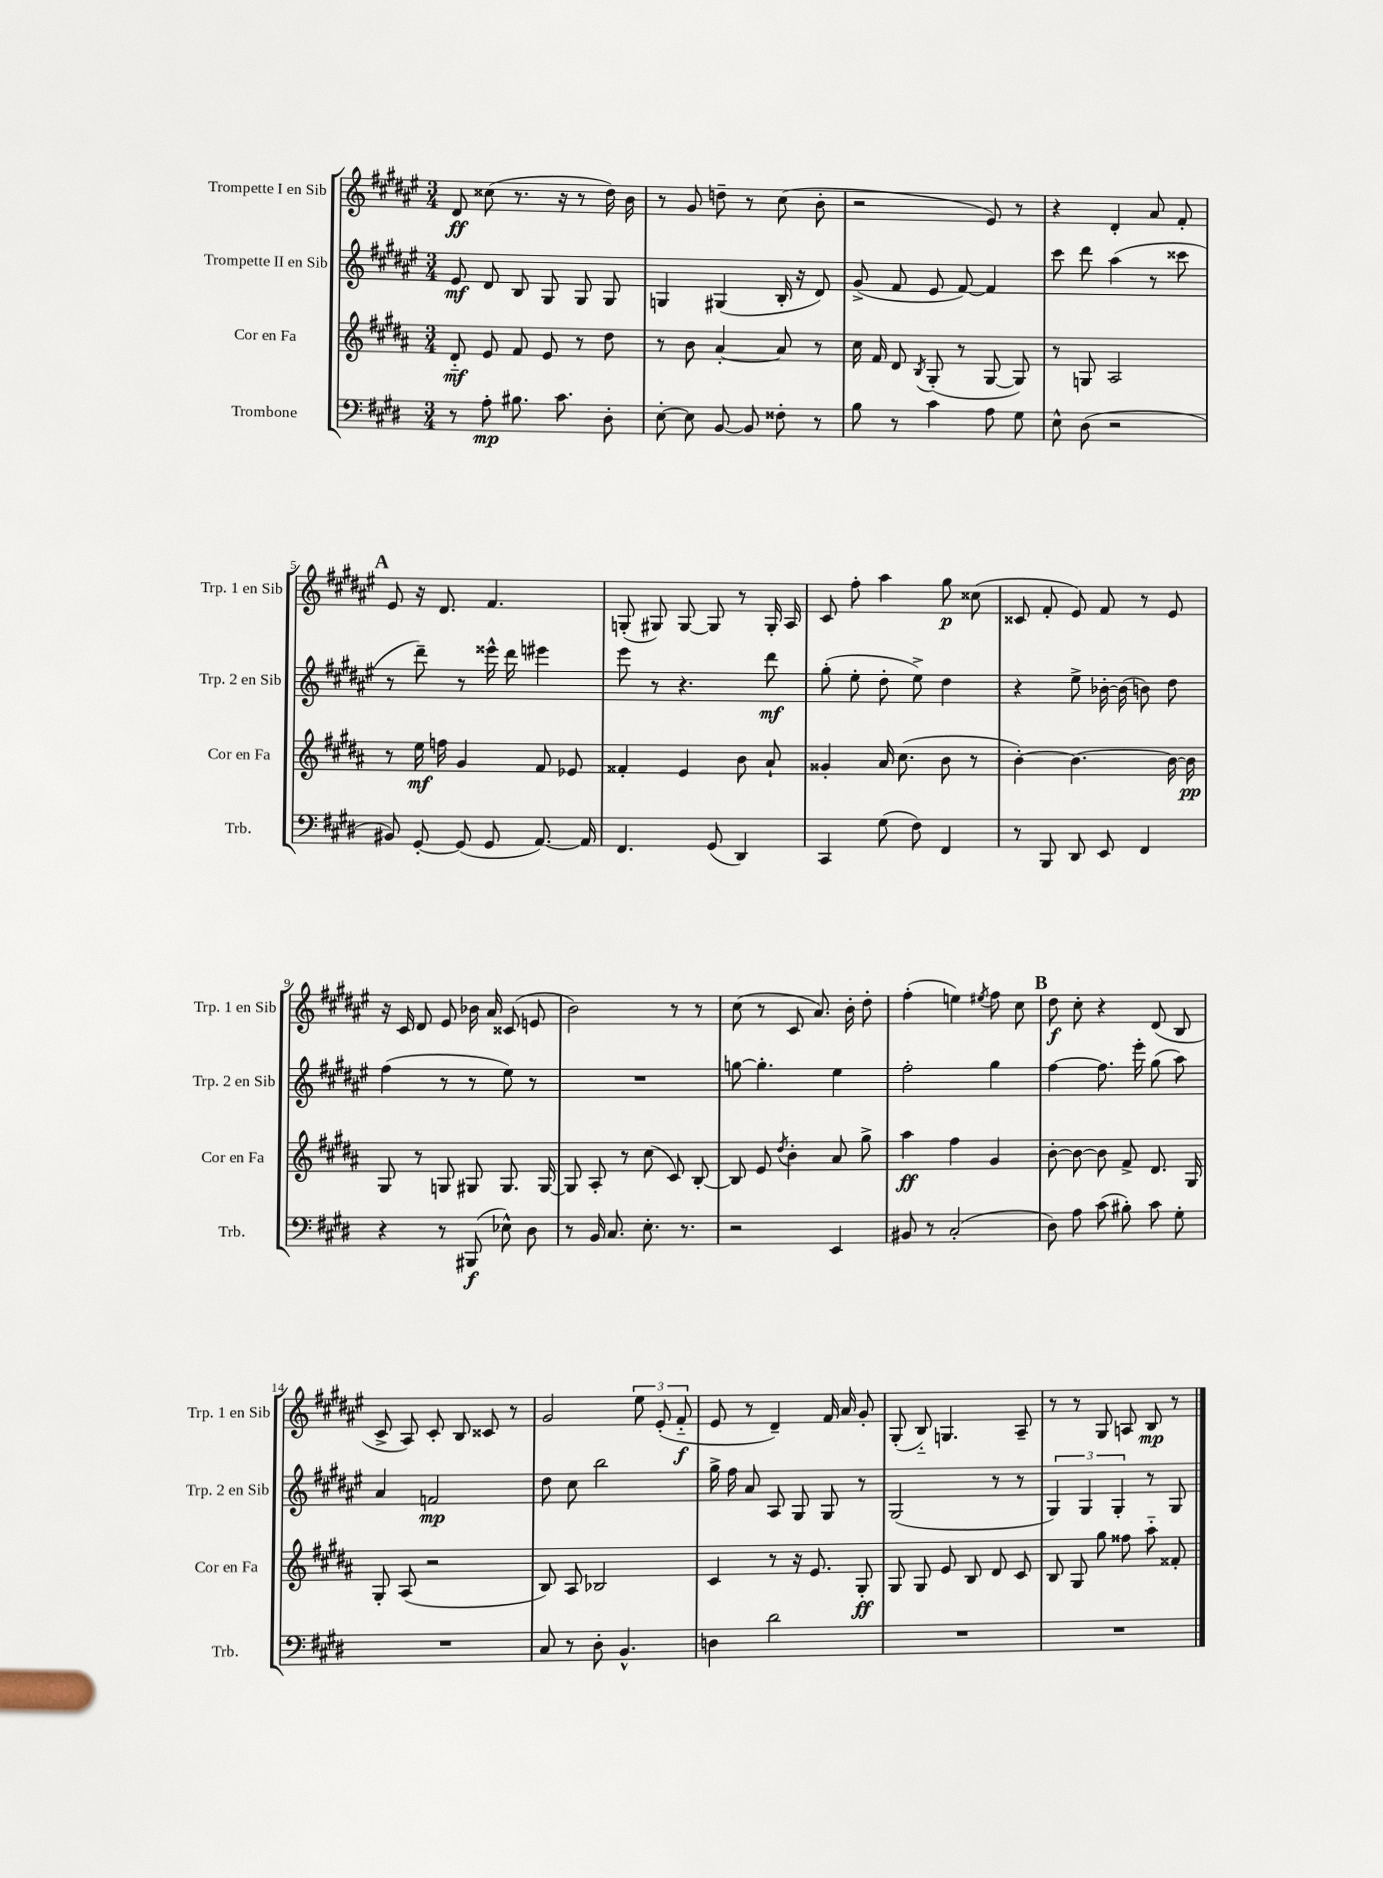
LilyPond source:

<<
\new StaffGroup <<
\new Staff = "s0" \with { instrumentName = "Trompette I en Sib" shortInstrumentName = "Trp. 1 en Sib" } {
    \clef treble \key fis \major \numericTimeSignature \time 3/4
    \autoBeamOff dis'8\ff cisis''8( r8. r16 r8 dis''16) b'16 |
    r8 gis'8 d''8-- r8 cis''8( b'8-. |
    r2 eis'8) r8 |
    r4 dis'4-. ais'8 fis'8-. |
    \mark \markup { \bold "A" } eis'8 r16 dis'8. fis'4. |
    g8-.( gis8) gis8~ gis8 r8 gis16-. ais16 |
    cis'8 fis''8-. ais''4 gis''8\p cisis''8( |
    cisis'8 fis'8-. eis'8) fis'8 r8 eis'8 |
    r16 cis'16 dis'8 eis'8 bes'16 ais'16 cisis'8( e'8 |
    b'2) r8 r8 |
    cis''8( r8 cis'8 ais'8.) b'16-. dis''8-. |
    fis''4-.( e''4) \acciaccatura { eis''8 } fis''8 cis''8 |
    \mark \markup { \bold "B" } dis''8\f cis''8-. r4 dis'8( b8 |
    cis'8-> ais8) cis'8-. b8 cisis'8 r8 |
    gis'2 \tuplet 3/2 { eis''8 eis'8-.( fis'8-_\f } |
    eis'8 r8 dis'4--) fis'16 ais'16 gis'8-. |
    gis8-.( b8-_) g4. ais8-- |
    r8 r8 gis8 a8 b8\mp r8 \bar "|." |
}
\new Staff = "s1" \with { instrumentName = "Trompette II en Sib" shortInstrumentName = "Trp. 2 en Sib" } {
    \clef treble \key fis \major \numericTimeSignature \time 3/4
    \autoBeamOff eis'8\mf dis'8 b8 gis8 gis8 gis8 |
    g4 gis4( b16-. r16 dis'8) |
    gis'8->( fis'8 eis'8 fis'8~) fis'4 |
    cis'''8 dis'''8 ais''4( r8 cisis'''8 |
    \mark \markup { \bold "A" } r8 dis'''8--) r8 eisis'''16-^ dis'''16 eis'''4 |
    eis'''8 r8 r4. dis'''8\mf |
    gis''8-.( eis''8-. dis''8-. eis''8->) dis''4 |
    r4 eis''8-> bes'16~-. bes'16( b'8) dis''8 |
    fis''4( r8 r8 eis''8) r8 |
    R2. |
    g''8~ g''4.-. eis''4 |
    fis''2-. gis''4 |
    \mark \markup { \bold "B" } fis''4~ fis''8. eis'''16-. gis''8( ais''8) |
    ais'4 f'2\mp |
    dis''8 cis''8 b''2 |
    gis''16-> fis''16 ais'8 ais8 gis8 gis8 r8 |
    gis2( r8 r8 |
    \tuplet 3/2 { gis4) gis4 gis4-. } r8 gis8 \bar "|." |
}
\new Staff = "s2" \with { instrumentName = "Cor en Fa" shortInstrumentName = "Cor en Fa" } {
    \clef treble \key b \major \numericTimeSignature \time 3/4
    \autoBeamOff dis'8-_\mf e'8 fis'8 e'8 r8 dis''8 |
    r8 b'8 ais'4~-. ais'8 r8 |
    cis''16 fis'16 dis'8 \acciaccatura { b8 } gis8-.( r8 gis8~ gis8) |
    r8 g8 ais2 |
    \mark \markup { \bold "A" } r8 e''16\mf f''16 gis'4 fis'8 ees'8 |
    fisis'4-. e'4 b'8 ais'8-! |
    gisis'4-. ais'16 cis''8.( b'8 r8 |
    b'4~-.) b'4.~ b'16~ b'16\pp |
    gis8 r8 g8 gis8 gis8. gis16~ |
    gis8 ais8-. r8 cis''8( cis'8) b8~-. |
    b8 e'8 \acciaccatura { dis''8 } b'4-. ais'8 gis''8-> |
    ais''4\ff fis''4 gis'4 |
    \mark \markup { \bold "B" } b'8~-. b'8~ b'8 fis'8-> dis'8. gis16 |
    gis8-. ais8( r2 |
    b8) ais8 bes2 |
    cis'4 r8 r16 e'8. gis8-.\ff |
    gis8 gis8 e'8 b8 dis'8 cis'8 |
    b8 gis8 gis''8 fisis''8 ais''8-_ fisis'8-. \bar "|." |
}
\new Staff = "s3" \with { instrumentName = "Trombone" shortInstrumentName = "Trb." } {
    \clef bass \key e \major \numericTimeSignature \time 3/4
    \autoBeamOff r8 a8-.\mp bis8. cis'8. dis8-. |
    e8~-. e8 b,8~ b,8 fisis8-. r8 |
    b8 r8 cis'4 a8 gis8 |
    e8-^ dis8( r2 |
    \mark \markup { \bold "A" } bis,8) gis,8~-. gis,8( gis,8 a,8.~) a,16 |
    fis,4. gis,8( dis,4) |
    cis,4 gis8( fis8) fis,4 |
    r8 b,,8 dis,8 e,8 fis,4 |
    r4 r8 bis,,8\f( ees8-^) dis8 |
    r8 b,16 cis8. e8.-. r8. |
    r2 e,4 |
    bis,8 r8 cis2-.( |
    \mark \markup { \bold "B" } dis8) a8 cis'8( bis8-.) cis'8 gis8-. |
    R2. |
    cis8 r8 dis8-. b,4.-^ |
    d4 dis'2 |
    R2. |
    R2. \bar "|." |
}
>>
>>
